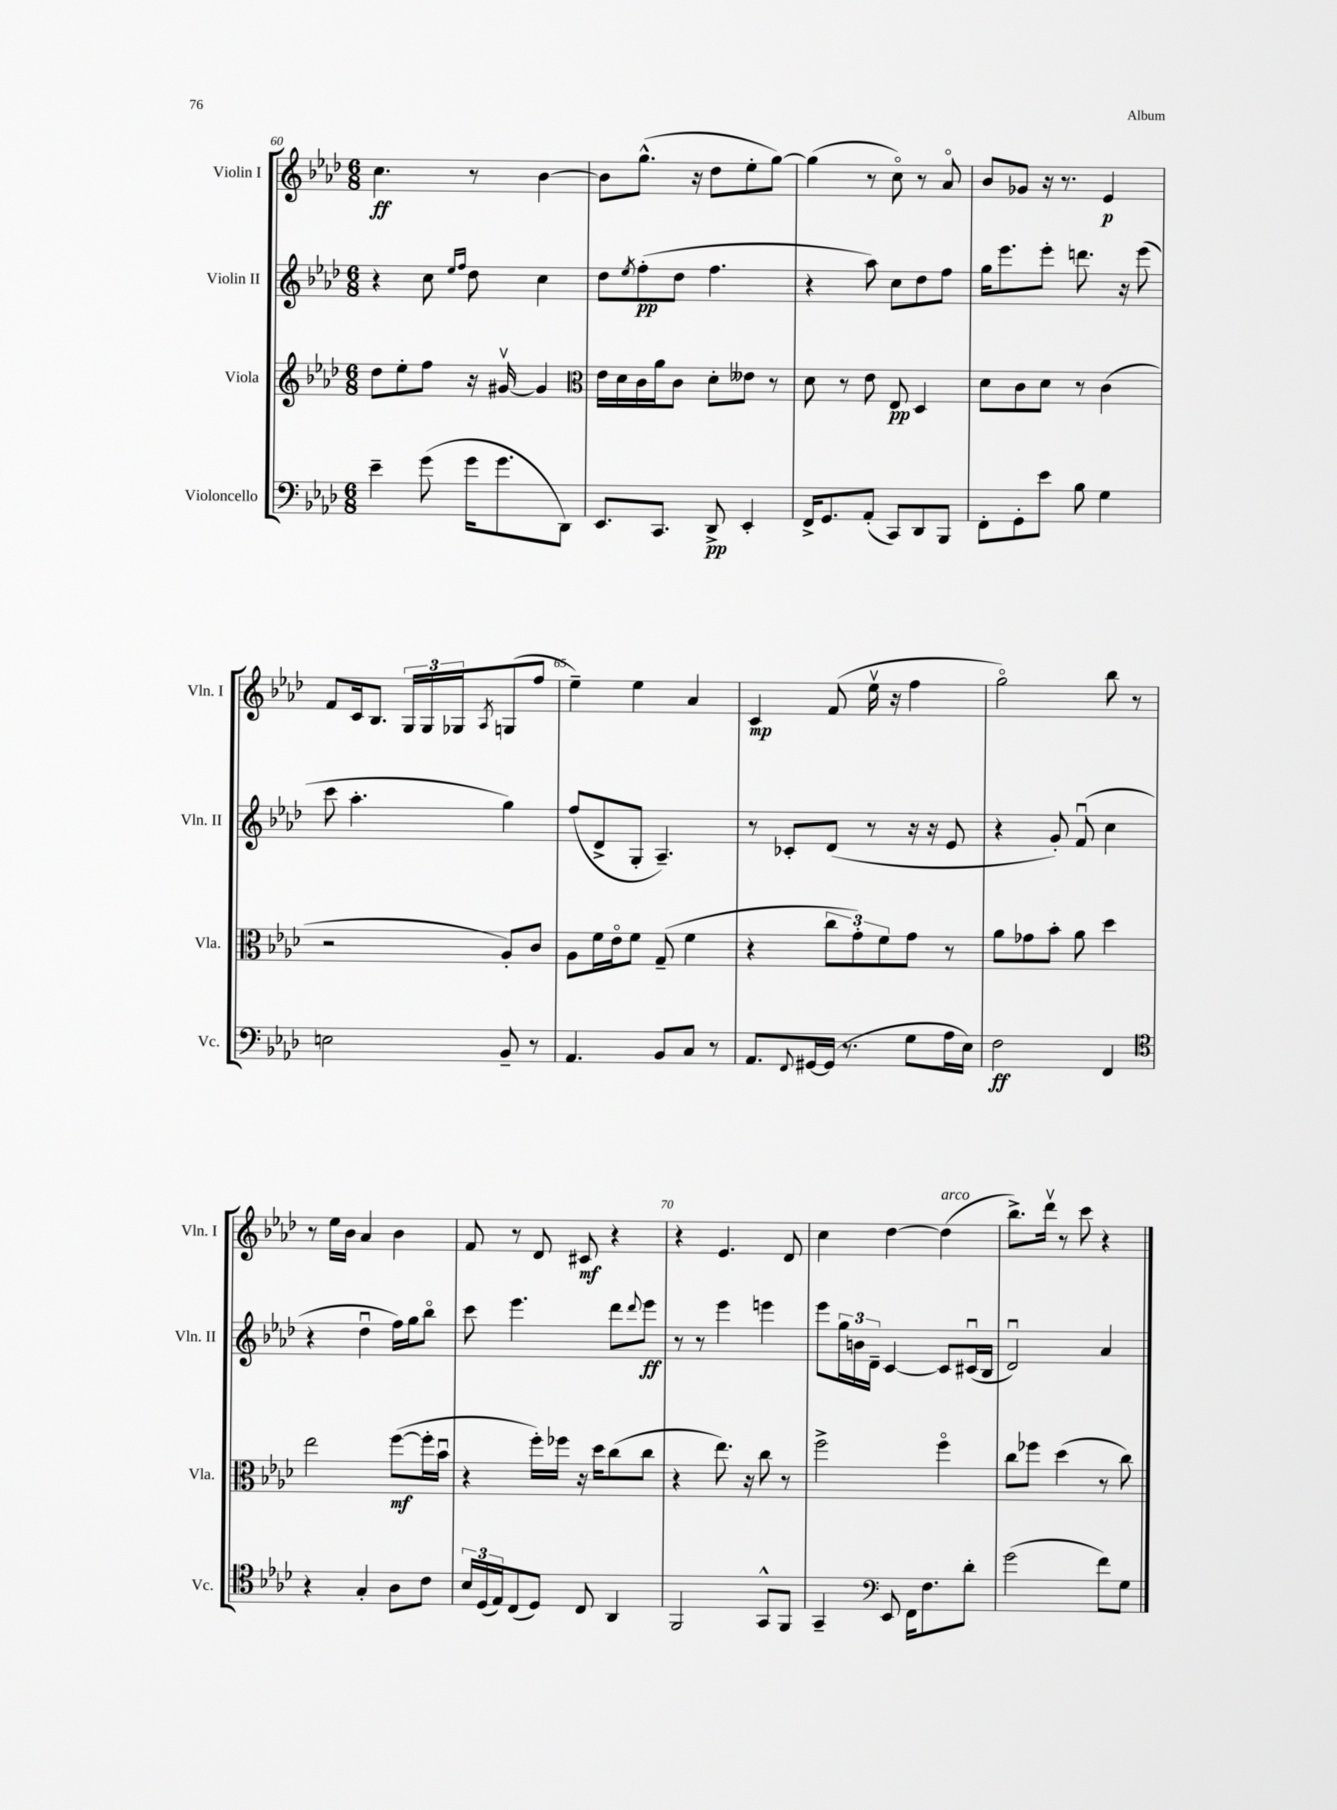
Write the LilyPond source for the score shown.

<<
\new StaffGroup <<
\new Staff = "s0" \with { instrumentName = "Violin I" shortInstrumentName = "Vln. I" } {
    \clef treble \key aes \major \numericTimeSignature \time 6/8
    c''4.\ff r8 bes'4~ |
    bes'8 g''8.-^( r16 des''8 ees''8-. g''8~) |
    g''4( r8 c''8\flageolet) r8 aes'8\flageolet |
    bes'8 ges'8 r16 r8. ees'4\p |
    f'8 c'16 bes8. \tuplet 3/2 { g16 g16 ges16 } \acciaccatura { aes8 } g8( f''8 |
    ees''4--) ees''4 aes'4 |
    c'4\mp f'8( ees''16\upbow r16 f''4 |
    g''2\flageolet) bes''8 r8 |
    r8 ees''16 bes'16 aes'4 bes'4 |
    f'8 r8 des'8 cis'8\mf r4 |
    r4 ees'4. des'8 |
    c''4 des''4~ des''4^\markup { \italic "arco" }( |
    bes''8.->) des'''16\upbow r8 c'''8 r4 \bar "|." |
}
\new Staff = "s1" \with { instrumentName = "Violin II" shortInstrumentName = "Vln. II" } {
    \clef treble \key aes \major \numericTimeSignature \time 6/8
    r4 c''8 \grace { ees''16 f''16 } des''8 c''4 |
    des''8 \acciaccatura { ees''8 } f''8-.\pp( des''8 f''4. |
    r4 aes''8) c''8 des''8 f''8 |
    g''16 ees'''8. ees'''8-. d'''8. r16 ees'''8( |
    c'''8 aes''4.-. g''4) |
    f''8( des'8-> g8-. aes4.--) |
    r8 ces'8-. des'8( r8 r16 r16 ees'8 |
    r4 g'8-.) f'8\downbow( c''4 |
    r4 des''4\downbow f''16) g''16 bes''8\flageolet |
    c'''8 ees'''4. des'''8 \appoggiatura { des'''8 } ees'''8\ff |
    r8 r8 ees'''4 e'''4 |
    ees'''8 \tuplet 3/2 { g''16 b'16 des'16-- } c'4~ c'8 cis'16\downbow( bes16 |
    des'2\downbow) aes'4 \bar "|." |
}
\new Staff = "s2" \with { instrumentName = "Viola" shortInstrumentName = "Vla." } {
    \clef treble \key aes \major \numericTimeSignature \time 6/8
    des''8 ees''8-. f''8 r16 gis'16~\upbow gis'4 |
    \clef alto ees'16 des'16 c'16 aes'16 c'8 des'8-. eeses'8 r8 |
    des'8 r8 ees'8 ees8\pp des4 |
    des'8 c'8 des'8 r8 c'4( |
    r2 aes8-.) c'8 |
    aes8 f'16 ees'16\flageolet f'8 g8--( f'4 |
    r4 \tuplet 3/2 { c''8 g'8-.) f'8 } g'8 r8 |
    aes'8 ges'8 bes'8-. aes'8 des''4 |
    ees''2 f''8~\mf( f''16-. bes'16\downbow |
    r4 f''16-.) fes''16 r16 des''16 c''8( c''8 |
    r4 ees''8.) r16 c''8 r8 |
    f''2-> f''4\flageolet |
    c''8 fes''8 des''4( r8 c''8) \bar "|." |
}
\new Staff = "s3" \with { instrumentName = "Violoncello" shortInstrumentName = "Vc." } {
    \clef bass \key aes \major \numericTimeSignature \time 6/8
    ees'4-- g'8( g'16 g'8. des,8) |
    ees,8. c,8. des,8->\pp ees,4-. |
    f,16-> g,8. aes,8-.( c,8) des,8 bes,,8 |
    f,8-. g,8-. ees'8 bes8 g4 |
    e2 bes,8-- r8 |
    aes,4. bes,8 c8 r8 |
    aes,8. \appoggiatura { f,8 } gis,16~ gis,16( r8. g8 aes16 ees16) |
    f2\ff f,4 |
    \clef tenor r4 g4-. aes8 c'8 |
    \tuplet 3/2 { bes16 des16( ees16) } c8( des8) c8 aes,4 |
    f,2 g,8-^ f,8 |
    g,4-- \clef bass ees,8 f,16 f8. des'8-. |
    g'2( f'8) g8 \bar "|." |
}
>>
>>
\layout { \context { \Score currentBarNumber = #60 \override BarNumber.break-visibility = ##(#f #t #t) barNumberVisibility = #(every-nth-bar-number-visible 5) } }
